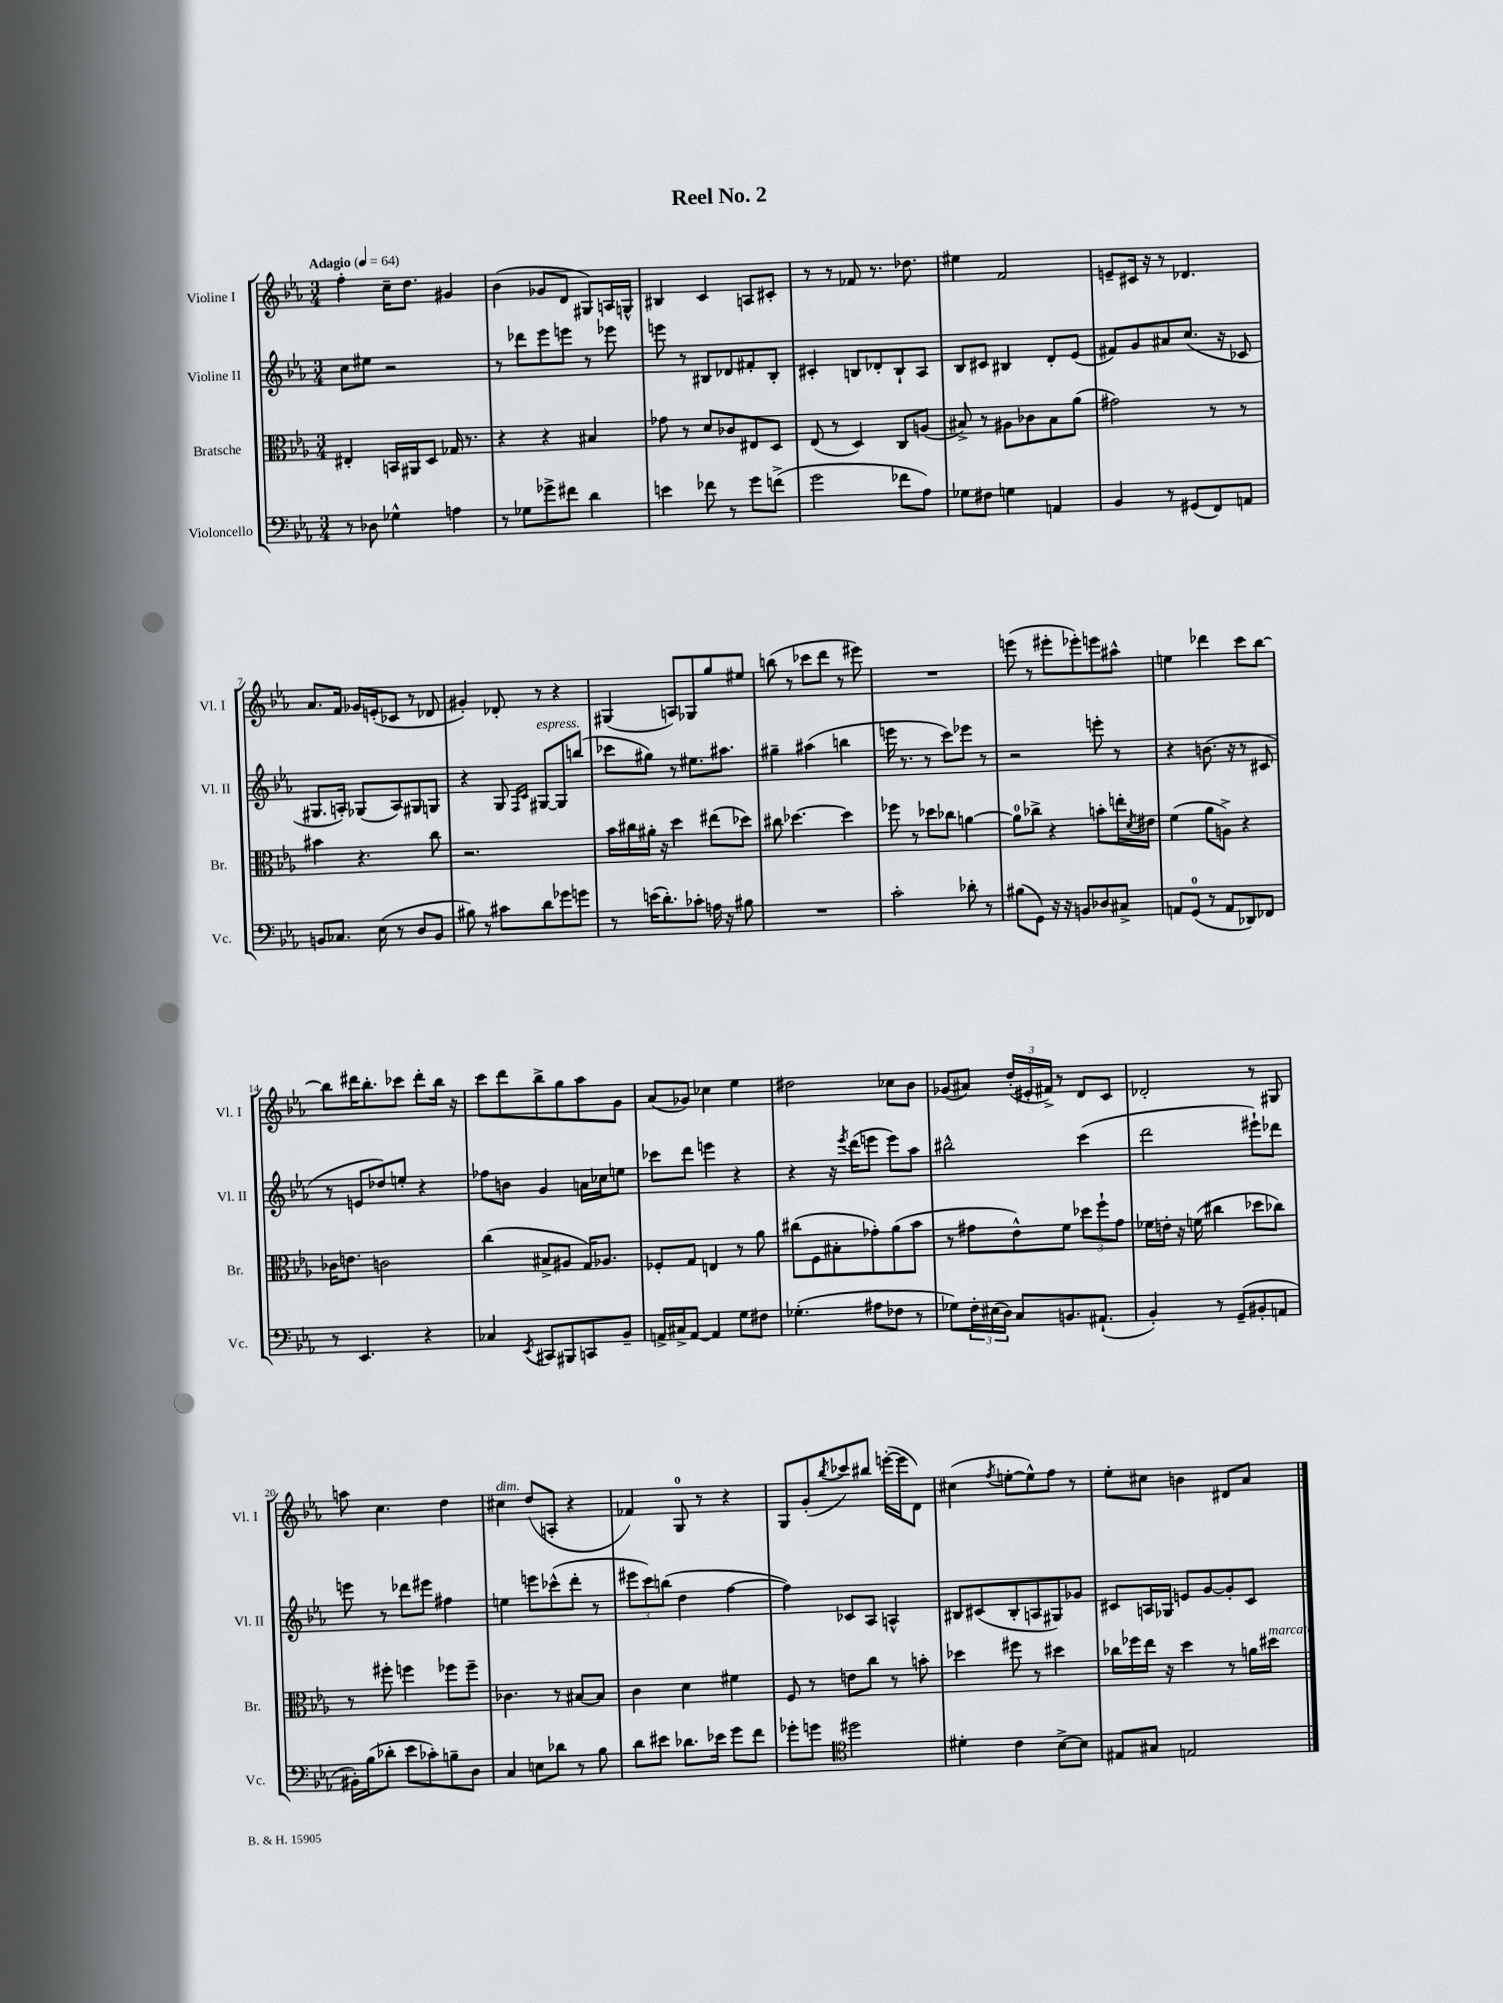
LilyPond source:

\header { title = "Reel No. 2" }
<<
\new StaffGroup <<
\new Staff = "s0" \with { instrumentName = "Violine I" shortInstrumentName = "Vl. I" } {
    \clef treble \key ees \major \numericTimeSignature \time 3/4 \tempo "Adagio" 4 = 64
    f''4-. c''16-- d''8. gis'4 |
    bes'4( ges'8 d'8 gis8) a16 g16-^ |
    bis4 c'4 a8 cis'8-. |
    r8 r8 fes'8 r8. des''8. |
    eis''4 f'2 |
    e'8-- cis'16 r16 r8 des'4. |
    aes'8. f'16 ges'16 e'16-.( ces'8 r8 des'8 |
    gis'4-.) des'8-. r8 r4 |
    gis4( a8) ges8 g''8 eis''8 |
    b''8( r8 ces'''8 d'''8 r8 eis'''8) |
    R2. |
    e'''8( r8 eis'''8-. ees'''8-.) e'''8 ais''8-^ |
    e''4 des'''4 c'''8 bes''8~ |
    bes''8 dis'''16 bes''8.-. ces'''8 dis'''8-. bes''16 r16 |
    c'''8 d'''8 bes''8-> g''8 aes''8 g'8 |
    aes'8( ges'8) ces''4 ees''4 |
    dis''2 ces''8 bes'8 |
    ges'8( ais'8) \tuplet 3/2 { d''16-.( eis'16-. fis'16->) } r8 d'8 c'8 |
    des'2-. r8 gis8 |
    a''8 c''4. d''4 |
    cis''4^\markup { \italic "dim." } d''8( a8-. r4 |
    fes'4) g8-0 r8 r4 |
    g8 g'8-.( \acciaccatura { bes''8 } ces'''8) bis''8 e'''16~-.( e'''16 d'8) |
    cis''4( \acciaccatura { f''8 } e''8~-. e''8-^) f''8 r8 |
    ees''8-. cis''8 b'4 dis'8 aes'8 \bar "|." |
}
\new Staff = "s1" \with { instrumentName = "Violine II" shortInstrumentName = "Vl. II" } {
    \clef treble \key ees \major \numericTimeSignature \time 3/4
    c''8 eis''8 r2 |
    r8 des'''8 ees'''8 e'''8 r8 ees'''8 |
    e'''8 r8 bis8 des'8 fis'8-. bis8-. |
    cis'4-. b8 des'8-. b8-! aes8 |
    bes8 cis'8 bis4 d'8-. ees'8( |
    fis'8) g'8 ais'8 c''8.( r16 ces'8 |
    gis8. a16-.) ges8( a8) gis8 g8 |
    r4 g8 \grace { f16 c'16 } gis8~^\markup { \italic "espress." } gis8 b''8( |
    ces'''8 gis''8) r8 eis''8. ais''8. |
    gis''4-- ais''4( b''4 |
    e'''16 r8. r8 c'''8) ees'''8 r8 |
    r2 e'''8-. r8 |
    r4 b'8.( r16 r8 cis'8 |
    r8 e'8 des''8) e''8-. r4 |
    fes''8 b'8 g'4 a'16 ces''16 e''8 |
    ces'''8 d'''8 e'''4 r4 |
    r4 r16 \acciaccatura { ees'''8 } d'''16( e'''8 e'''8) aes''8 |
    bis''2-^ c'''4( |
    d'''2 eis'''8-!) des'''8 |
    e'''8 r8 des'''8 eis'''8 fis''4 |
    e''4 e'''8 ces'''8-^( d'''8-. r8 |
    \tuplet 3/2 { eis'''8 c'''8) b''8( } d''4 f''4~ |
    f''4) ces'8 aes8 a4-^ |
    bis8 cis'8( bis8-. a8 gis8) ges'8 |
    cis'8 a16 ges16 e'8 g'8~ g'8-. cis'8 \bar "|." |
}
\new Staff = "s2" \with { instrumentName = "Bratsche" shortInstrumentName = "Br." } {
    \clef alto \key ees \major \numericTimeSignature \time 3/4
    eis4-. b,16 ais,16 d8 ges16 r8. |
    r4 r4 bis4 |
    ges'8 r8 d'8 ces'8 eis8 d8 |
    ees8( r8 d4) c8 a8( |
    bis8->) r8 ais8 ces'8 bis8 aes'8( |
    gis'2) r8 r8 |
    bis'4 r4. c''8 |
    r2. |
    bes'16 cis''16 ais'16-. r16 d''4 eis''8( des''8) |
    cis''8 des''4.~ des''4 |
    fes''8 r8 des''8 ces''8 a'4~ |
    a'8-0 ces''8-> r4 b'8-. e''16-. \acciaccatura { d'8 } eis'16 |
    f'4( aes'8 a8->) r4 |
    ces'16 e'8. c'2 |
    c''4( bis8-> ais8 g16) aes8. |
    fes8-. g8 e4 r8 aes'8 |
    cis''8( f8 bis8-. ges'8-.) aes'8( bes'8 |
    r8 gis'8 ees'8-^) f'8 \tuplet 3/2 { des''8 f''8-! gis'8 } |
    fes'16 e'16-. r16 f'16( cis''4 des''8 ces''8) |
    r8 fis''8-. f''4 fes''8 fes''8-- |
    ces'4. r8 bis8~ bis8 |
    c'4 d'4 fis'4 |
    f8 r8 e'8 c''8 r8 b'8-. |
    des''4 fis''8 r8 dis''4 |
    ces''16 fes''16 ees''16 r16 d''4 r8 a'16 dis''16^\markup { \italic "marcato" } \bar "|." |
}
\new Staff = "s3" \with { instrumentName = "Violoncello" shortInstrumentName = "Vc." } {
    \clef bass \key ees \major \numericTimeSignature \time 3/4
    r8 des8 ges4-^ a4 |
    r8 ges8 ges'8-> fis'8 d'4 |
    e'4 fes'8 r8 g'8 f'8->( |
    g'2 fes'8 aes8) |
    ges8 fis8 g4 a,4 |
    bes,4 r8 gis,8( f,8) a,8 |
    b,8 ces8. ees16( r8 d8 b,8 |
    bis8) r8 cis'8 d'8 ges'8 g'8 |
    r8 e'16( d'8.-.) ces'8-. a16 r16 bis8 |
    R2. |
    c'2-. des'8-. r8 |
    bis8( g,8) r16 r16 b,8 des8 cis8-> |
    a,8 g,8-0( r8 a,8 des,8) fes,8 |
    r8 ees,4. r4 |
    ces4 \acciaccatura { ees,8 } cis,8 bis,,8 c,8 bes,8-- |
    a,16-> cis16-> a,8~ a,4 g8 fis8 |
    ges4.-.( ais8 fes8 r8 |
    ges8) \tuplet 3/2 { f16-. eis16( d16) } c8 b,8. ais,8.-!( |
    bes,4-.) r8 g,8--( bis,8-. a,8 |
    bis,16-.) bes16( des'8-. ees'8 ces'8-.) b8-- d8 |
    c4 e8 des'8 r8 bes8 |
    d'8 eis'8 des'8. ees'16 g'8 f'8 |
    ges'8-. g'8 \clef tenor dis''2 |
    dis'4-. c'4 bes8~-> bes8 |
    eis8 gis8 e2 \bar "|." |
}
>>
>>
